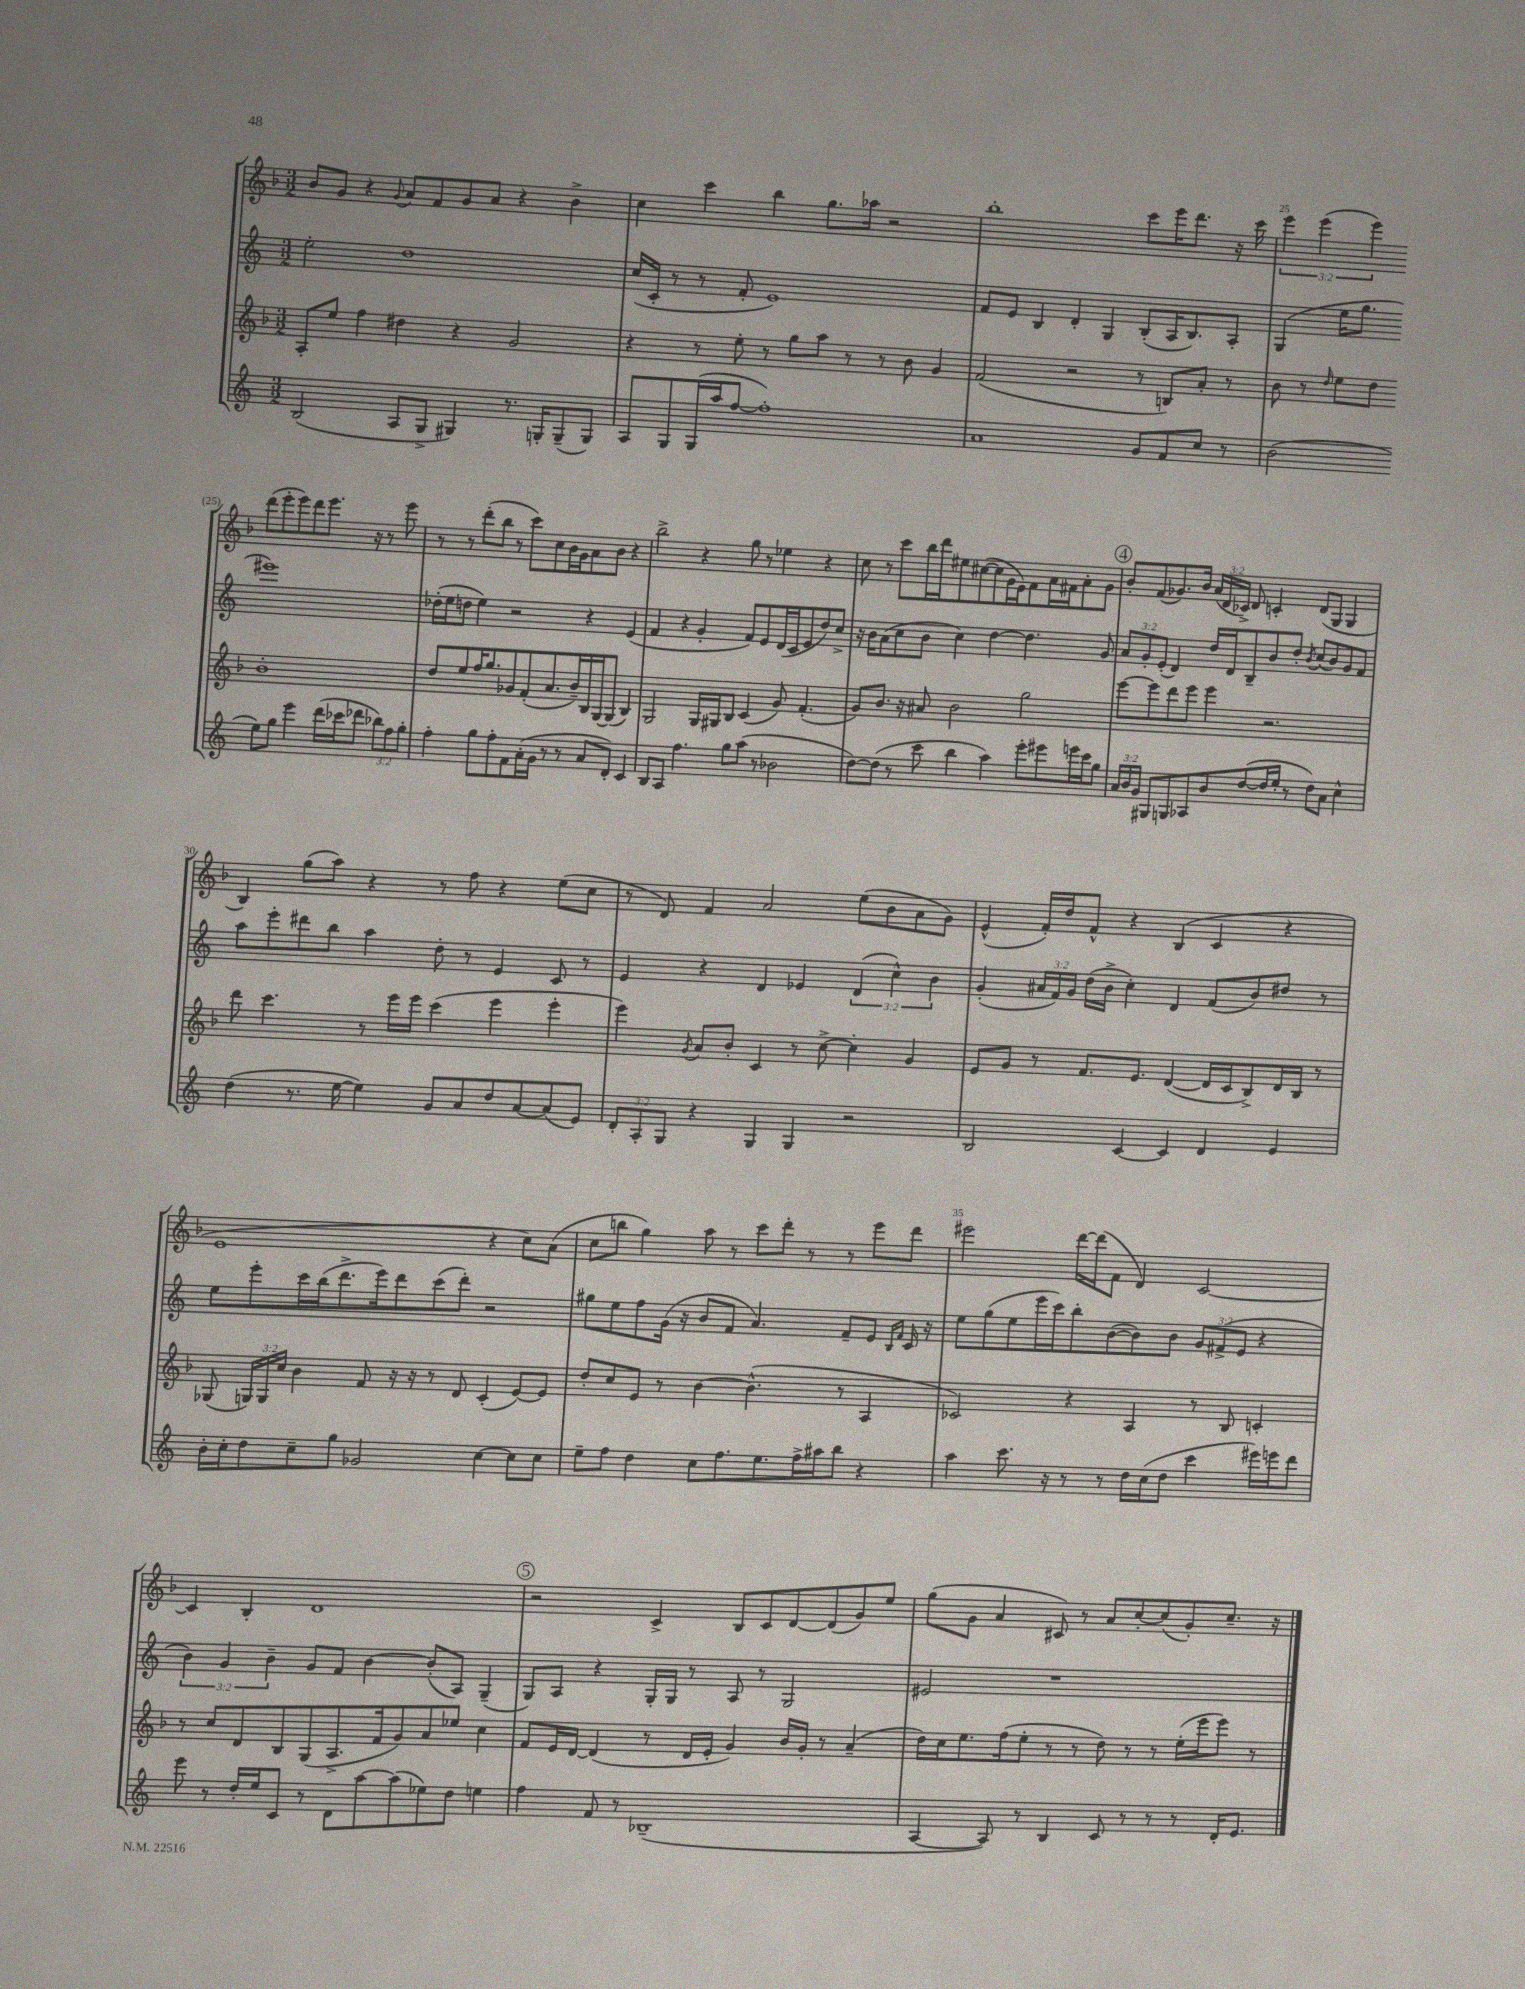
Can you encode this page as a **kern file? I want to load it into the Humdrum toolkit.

**kern	**kern	**kern	**kern
*staff4	*staff3	*staff2	*staff1
*clefG2	*clefG2	*clefG2	*clefG2
*k[]	*k[b-]	*k[]	*k[b-]
*M3/2	*M3/2	*M3/2	*M3/2
(2B	8A'	2ee'	8b-
.	8ee	.	8g
.	4ff	.	4r
.	.	.	8qqg
8A	4dd#	1dd	8a
8G^	.	.	8f
4G#)	4r	.	8g
.	.	.	8a
8.r	2g	.	4r
16G'	.	.	.
(8G~	.	.	4b-^
8G)	.	.	.
=	=	=	=
8A	4r	(16cc	4cc
.	.	16c'	.
8G	.	8r	.
(16G	8r	8r	4ccc
16aa	.	.	.
[8ff	8ee'	8f'	.
1ff'])	8r	1e)	4bb-
.	8gg	.	.
.	8aa	.	8.gg
.	8r	.	.
.	.	.	16aa-
.	8r	.	2r
.	8b-	.	.
.	4g	.	.
=	=	=	=
1a	(2f	8f	1bb-'
.	.	8e	.
.	.	4B	.
.	2r	4d'	.
.	.	4G	.
8g	8r	(8B'	8ccc
8f	8B)	16A	16eee
.	.	8.B)	8.ddd
8cc	8a'	.	.
8r	8r	8A'	16r
.	.	.	16ccc
=	=	=	=
(2b	8b-	(4G	6eee
.	8r	.	.
.	.	.	(6eee
.	16qqdd	.	.
.	8ee	16ee	.
.	.	8.gg	.
.	.	.	6eee)
.	8dd	.	.
8ee)	1b-'	1eee#)	(8ddd
8gg	.	.	8eee'
4eee	.	.	8eee)
.	.	.	8ddd
(16ddd	.	.	8.eee
16ccc-	.	.	.
8ddd-	.	.	.
.	.	.	16r
12bb-)	.	.	8r
12ff	.	.	.
.	.	.	8eee
12gg'	.	.	.
=	=	=	=
4ff'	8dd	(16dd-'	8r
.	.	16ee	.
.	8ee	8dd	8r
8gg	16ff	4ee)	(8ddd'
.	8.gg	.	.
8ff'	.	.	8bb-
8f	8g-	2r	8r
(16a'	(8f'	.	8ccc)
16g	.	.	.
8r	8.a	.	8cc
8r	.	.	16b-
.	16b-~)	.	16g
8a	16B-	4r	8a
.	[16G	.	.
8d')	(8G]	.	8b-
4c	4B-)	(4e	4r
=	=	=	=
8B	2G	4f	2bb-^
8A	.	.	.
4.ff	.	4r	.
.	16G	4g'	4r
.	16G#	.	.
8gg	8B-	.	.
(8aa	(4c	8f)	8gg
8r	.	8e	8r
2b-	8g)	(16d	4ee-
.	.	16c	.
.	(4.f'	8e	.
.	.	8dd)	4r
.	.	8cc^	.
=	=	=	=
[8dd)	8g)	16r	8cc
.	.	16b	.
(8dd]	8.b-	(8a	8r
8r	.	8cc	8ccc
.	16r	.	.
8ccc	8a#	8b	16bb-
.	.	.	16ddd
4bb	2b-	4cc)	8ee#
.	.	.	([8cc#
4aa)	.	[4dd	8cc#]
.	.	.	16g
.	.	.	16e)
8eee'	2gg	4.dd]	8f
8eee#	.	.	16a
.	.	.	16f#
16eee	.	.	8a'
16ccc	.	.	.
8gg	.	8g	8g
=	=	=	=
24a	[8eee	12a	8b-'
24b	.	.	.
24g	.	12g'	.
8G#	8eee]	.	(8f
.	.	(12e'	.
8G	8ddd	4d)	8.g-)
8A-	8eee	.	.
.	.	.	16b-
8b	4eee	16dd	(24a
.	.	.	24d
.	.	16d	.
.	.	.	24c-^)
([8dd	.	8B~	8d
16dd]	2.r	8b	4c'
16ee'	.	.	.
8r	.	8dd'	.
.	.	8qb	.
8dd)	.	(8cc	(8d
8a	.	8b)	8G
4cc^^	.	8g	4G
.	.	8f	.
=	=	=	=
(4dd	8ddd	8aa	4B-)
.	4.ccc	8eee'	.
8.r	.	8ddd#	(8gg
.	.	8bb	8aa)
[16ee	.	.	.
4ee])	8r	4aa	4r
.	16eee	.	.
.	16eee	.	.
8g	(4ccc	8dd'	8r
8a	.	8r	8ff
8dd	4eee	4e	4r
[8a	.	.	.
(8a]	4eee'	8c	(8ee
8e)	.	8r	8cc
=	=	=	=
12d'	4eee)	4e	8r
12A'	.	.	.
.	.	.	8d)
12G	.	.	.
.	8qg	.	.
4r	8a	4r	4f
.	8b-'	.	.
4G	4c	4d	2a
4G	8r	4e-	.
.	[8cc^	.	.
2r	4cc']	(6d	(8ee
.	.	.	8b-
.	.	6cc^^)	.
.	4g	.	8a
.	.	6b	.
.	.	.	8g)
=	=	=	=
2B	8e	(4g'	(4e^^
.	8g	.	.
.	8r	24a#	16f')
.	.	24f)	.
.	.	.	16dd
.	.	24g	.
.	8.f	(16dd	8f^^
.	.	16b^	.
[4c	.	4cc')	4r
.	8.e	.	.
4c]	([4d	4d	(4B-
4d	16d]	(8f	4c
.	16c	.	.
.	8B-^)	8b)	.
4e	16d	8dd#	4r
.	16B-	.	.
.	8r	8r	.
=	=	=	=
16b'	(8G-	8ee	1e
16cc'	.	.	.
8dd	24G)	8eee'	.
.	24G	.	.
.	24cc	.	.
8cc~	4b-	16ccc	.
.	.	(16bb	.
8gg	.	8.ddd^	.
2g-	8f	.	.
.	.	16eee)	.
.	16r	8ddd	.
.	16r	.	.
.	8r	(8ccc	.
.	8d	8ddd')	.
[4cc	(4c'	2r	4r
8cc]	[8e)	.	8cc)
8cc	8e]	.	(8a
=	=	=	=
8ee~	8dd'	8gg#	8cc
8ff	8cc	8ee	8bb
4dd	8e	8ff	4gg)
.	8r	(16g	.
.	.	16r	.
8cc	[4b-	8b	8aa
8.ff	.	8f	8r
.	(4.b-^^]	4.a)	8ccc
8.ee	.	.	.
.	.	.	8ddd'
16ff^	.	.	8r
16aa#	.	.	.
8bb	8r	8f~	8r
4r	4A	8e	8eee
.	.	16qqB	.
.	.	16qqf	.
.	.	16c	8ddd
.	.	16r	.
=	=	=	=
4aa	2c-)	8ee	2eee#
.	.	(8gg	.
8.ccc	.	8ee	.
.	.	16eee	.
16r	.	16ccc)	.
8r	4r	8bb'	[16ddd
.	.	.	(16ddd]
8r	.	([8b	8f
16dd	4A	8b])	4d)
(16cc	.	.	.
8dd	.	8b	.
4ccc	8r	12g	[2c
.	.	(12f#^	.
.	8B-	.	.
.	.	12e	.
16eee#)	4c'	4r	.
16eee	.	.	.
8ddd	.	.	.
=	=	=	=
8eee	8r	6b)	4c]
8r	8cc	.	.
.	.	6g	.
16dd'	8d	.	4B-'
16ee	.	.	.
.	.	6b~	.
8c	8B-	.	.
8r	(8G	8g	1d
8d	8.A^	8f	.
[8aa	.	[4b	.
.	16f	.	.
(8aa]	8g)	.	.
8ee-)	8a	(8b']	.
8dd	8ee-	8A)	.
4ee	4cc	(4G~	.
=	=	=	=
4ff	8f	8G)	2r
.	16e	8A	.
.	[16d	.	.
8f	(4d]	4r	.
8r	.	.	.
(1B-~	8r	16G'	4c^
.	.	16G	.
.	16d	8r	.
.	16e'	.	.
.	4g)	8A	8B-
.	.	8r	8c
.	16b-	2G	[8d
.	16g'	.	.
.	8r	.	(8d]
.	(4a~	.	8g)
.	.	.	8ee
=	=	=	=
[4A	16dd)	2e#	(8gg
.	16cc	.	.
.	8.ee	.	8g
8A])	.	.	4a
.	(16ff	.	.
8r	8ee'	.	.
4B	8r	1r	8c#)
.	8r	.	8r
8c	8dd)	.	8a
8r	8r	.	[8cc'
8r	8r	.	(8cc]
8r	(16ee'	.	8g')
.	16eee	.	.
16d'	8eee)	.	8.cc~
8.e	.	.	.
.	8r	.	.
.	.	.	16r
==	==	==	==
*-	*-	*-	*-
